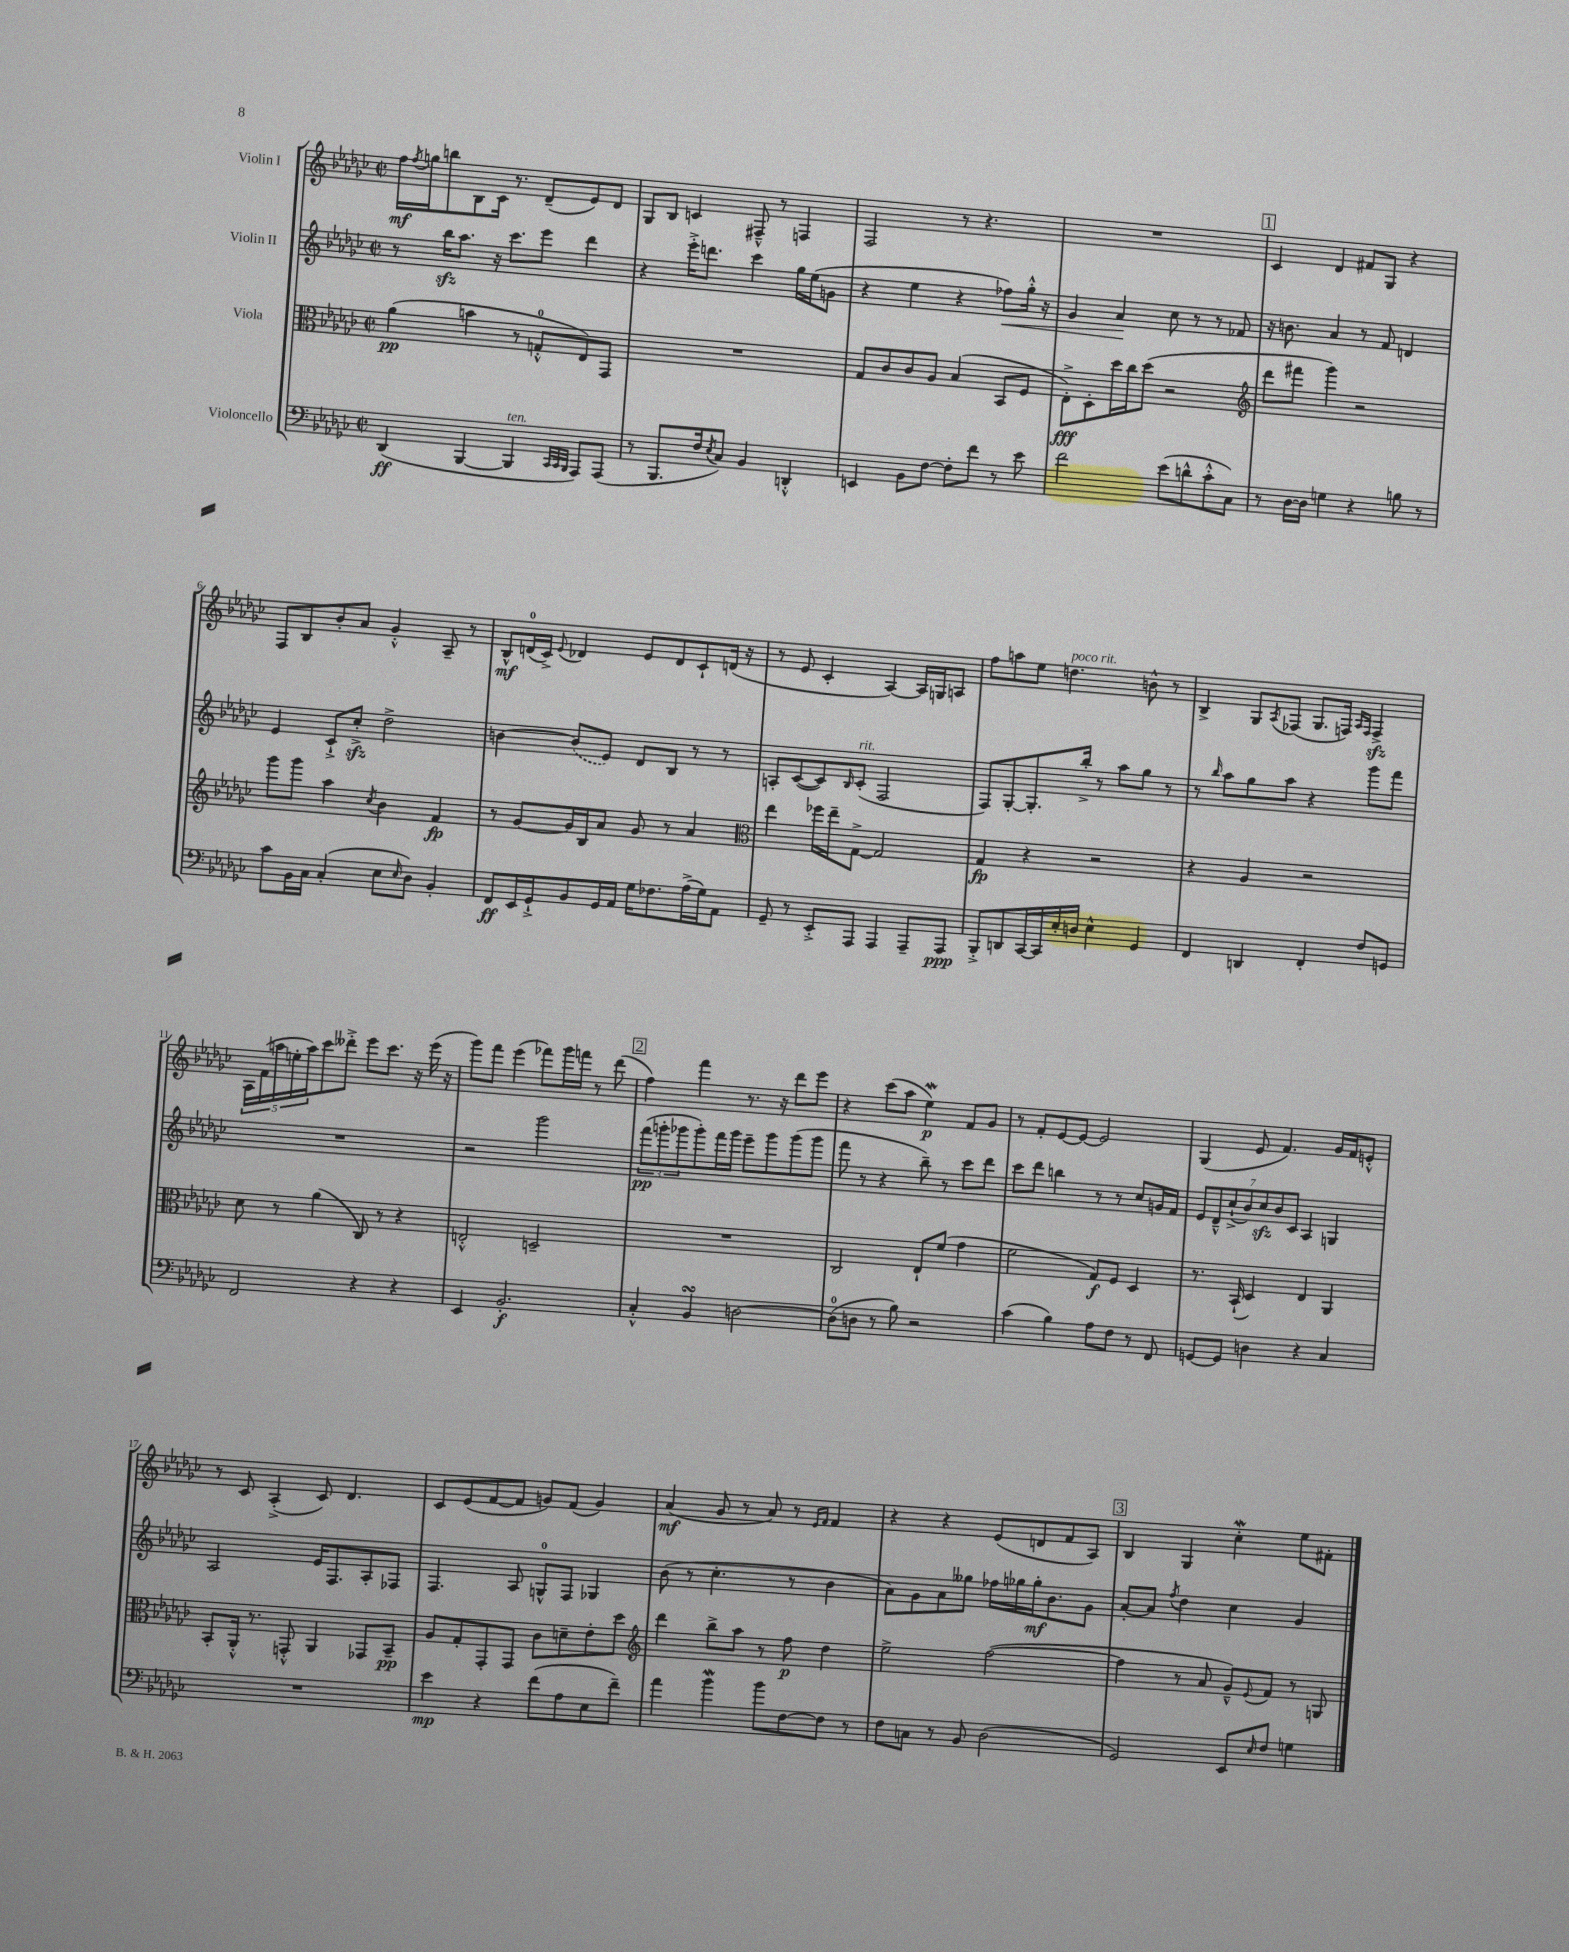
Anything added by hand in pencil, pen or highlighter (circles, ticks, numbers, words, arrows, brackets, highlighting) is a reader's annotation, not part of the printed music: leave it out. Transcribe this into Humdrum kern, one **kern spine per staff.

**kern	**kern	**kern	**kern
*staff4	*staff3	*staff2	*staff1
*clefF4	*clefC3	*clefG2	*clefG2
*k[b-e-a-d-g-c-]	*k[b-e-a-d-g-c-]	*k[b-e-a-d-g-c-]	*k[b-e-a-d-g-c-]
*M2/2	*M2/2	*M2/2	*M2/2
*met(c|)	*met(c|)	*met(c|)	*met(c|)
(4DD-/	(4a-\	8r	16ff\LL
.	.	.	8qff/
.	.	.	16gg\J
.	.	16bb-\LK	8bb\
.	.	8.aa-\J	.
[4BBB-/	4b\	.	8B-\
.	.	16r	16c-\Jk
.	.	8.ccc-\L	8.r
4BBB-/]	8r	.	.
.	8G'^^/L	8eee-\J	(8d-~/L
32qqCC-/LLL	.	.	.
32qqCC-/	.	.	.
32qqBBB-/JJJ	.	.	.
8AAA-/L)	8E-/)	4ddd-\	8e-/)
(8AAA-/J	8GG-/J	.	8d-/J
=	=	=	=
8r	1r	4r	8G-/L
8.BBB-/L	.	.	8B-/J
.	.	16eee-'^\LK	4c/
16F/k	.	8.ddd\J	.
8qE-/	.	.	.
8C-/J)	.	.	.
4BB-/	.	4ccc-\	8F#~^^/
.	.	.	8r
4DD'^^/	.	16gg-\LL	4F/
.	.	(16ee-\J	.
.	.	8g\J	.
=	=	=	=
4EE/	8G-/L	4r	2F/
.	8c-/	.	.
8BB-\L	8c-/	4ee-\	.
[8F\J	8A-/J	.	.
8F'\]L	(4B-/	4r	8r
8f\J	.	.	4.r
8r	8BB-/L	8ff-\L)	.
8e-\	8F/J	16gg-'^^\Jk	.
.	.	16r	.
=	=	=	=
2f\	8E-'^\L)	4g-/	1r
.	8D-'\	.	.
.	16dd-\L	4a-/	.
.	16cc-\J	.	.
.	(8dd-\J	.	.
(8e-\L	2r	8cc-\	.
8d^^\	.	8r	.
8c-'^^\	.	8r	.
8C-\J)	.	8f-/	.
=	=	=	=
*	*clefG2	*	*
8r	8ddd-\L	16r	4c-/
.	.	8.b\	.
[16D-\LL	8fff#\J	.	.
16D-\]JJ	.	.	.
4G\	4ggg-\)	4a-/	4d-/
4r	2r	8r	8f#/L
.	.	8f/	8G-/J
8B\	.	4d/	4r
8r	.	.	.
=	=	=	=
8c-\L	8ggg-\L	4e-/	8F/L
16BB-\L	8ggg-\J	.	8B-/
16C-\JJ	.	.	.
(4C-'/	4aa-\	8c-`^/L	8b-'/
.	.	8cc-'^/J	8a-/J
.	8qcc-/	.	.
8E-\L	4b-\	2dd-^\	4g-'^^/
16qqE-/	.	.	.
8D-\J)	.	.	.
4BB-'/	4f/	.	8A-~/
.	.	.	8r
=	=	=	=
8FF/L	8r	[4b\	8B-^^/L
16EE-/L	[8g-/L	.	(16d/L
16GG-`^/J	.	.	16c-^/JJ)
.	.	.	8qqe-/
8BB-/	16g-/]L	(8b/]L	4d-/
.	16B-/J	.	.
16GG-/L	8a-/J	8e-/J)	.
16AA-/JJ	.	.	.
16G-\LK	8g-/	8d-/L	8e-/L
8.F-\	.	.	.
.	8r	8B-/J	8d-/
(16A-^\L	4a-/	8r	8c-`/
16G-\J)	.	.	.
8AA-\J	.	8r	(16d/Jk
.	.	.	16r
=	=	=	=
*	*clefC3	*	*
8GG-~/	4ee-\	8A'/L	8r
8r	.	([8c-/	8e-/
8EE-'^/L	16ff-\LL	8c-/])	4c-'/
.	16ee-~\J	.	.
.	.	16qqB-/	.
8AAA-/J	[8G-^\J	(8c-'/J	.
4AAA-/	2G-/]	2F/	[4A-/)
8AAA-~/L	.	.	16A-/]LL
.	.	.	16G/J
8AAA-/J	.	.	8A/J
=	=	=	=
8BBB-'^/L	4G-/	8F/L)	8ff\L
8DD/	.	[8G-'/	8aa\
[16CC-/L	4r	8.G-'/]	8ee-\J
16CC-/]	.	.	.
16E-'/	.	.	4.dd\
16D/JJ	.	16bb-'^/Jk	.
4E-^^\	2r	8r	.
.	.	8aa-\L	.
4GG-/	.	8gg-\J	8b^^\
.	.	8r	8r
=	=	=	=
4FF/	4r	8r	4B-^/
.	.	16qqbb-/	.
.	.	8aa-\L	.
4DD/	4A-/	8gg-\	8G-/L
.	.	.	8qA-/
.	.	8aa-\J	(8F-/J
4FF'/	2r	4r	8.G-/L
.	.	.	16F/Jk)
.	.	.	16qqA-/LL
.	.	.	16qqF/JJ
8F/L	.	8ggg-\L	4F^/
8GG/J	.	8fff\J	.
=	=	=	=
2FF/	8d-\	1r	20A-\LL
.	.	.	(20f\
.	.	.	20aa\
.	8r	.	.
.	.	.	20ee'\
.	.	.	20aa\J)
.	(4a-\	.	8ccc-\
.	.	.	8ddd--'^\J
4r	8C-/)	.	8eee-\L
.	8r	.	8.ccc-\J
4r	4r	.	.
.	.	.	16r
.	.	.	(16eee-\
.	.	.	16r
=	=	=	=
4EE-/	2E'^^/	2r	8ggg-\L)
.	.	.	8fff\J
2.BB-'/	.	.	(4eee-\
.	2D~/	2ggg-\	8fff-\L)
.	.	.	16ggg-\L
.	.	.	16fff\JJ
.	.	.	8r
.	.	.	(8ddd-\
=	=	=	=
4C-'^^/	1r	(12fff\L	4ff\)
.	.	12ggg'\	.
.	.	12ggg-\	.
4BB-/	.	8ggg-'\)	4fff\
.	.	16fff\L	.
.	.	16ggg-\JJ	.
[2D\	.	8eee-~\L	8.r
.	.	8ggg-\	.
.	.	.	16r
.	.	(8ggg-\	8ddd-\L
.	.	8ggg-\J	8eee-\J
=	=	=	=
(8D\]L	2C-/	8fff\	4r
8D\J	.	8r	.
8r	.	4r	(8ccc-\L
8B-\)	.	.	8aa-\J
2r	8E-`/L	8bb-~\)	4ee-\)
.	(8f/J	8r	.
.	4g-\	8ccc-\L	8f/L
.	.	8ddd-\J	8g-/J
=	=	=	=
(4c-\	2f\	8ccc-\L	8r
.	.	8ddd-\J	8f'/L
4B-\)	.	4bb\	[8e-/
.	.	.	8e-/_J
8A-\L	8G-/L)	8r	2e-/]
8F\J	8F/J	8r	.
8r	4D-/	8cc-/L	.
8FF/	.	16g/L	.
.	.	16f/JJ	.
=	=	=	=
[8GG/L	8.r	14e-/L	(4G-/
.	.	14d-~^^/	.
8GG/]J	.	.	.
.	.	(14cc-`^/	.
.	(16BB-`/	.	.
.	.	14b-/)	.
4D\	4D-/)	.	8e-/
.	.	14cc-/	.
.	.	14b-/	.
.	.	.	4.f/)
.	.	14c-/J	.
4r	4E-/	4A-/	.
4C-/	4AA-/	4G/	16g-/LL
.	.	.	16f/J
.	.	.	8e'^^/J
=	=	=	=
1r	8BB-'/L	2A-/	8r
.	16AA-'^^/Jk	.	8c-/
.	8.r	.	.
.	.	.	(4A-'^/
.	8GG'^^/	.	.
.	4AA-/	16e-/LK	8c-/)
.	.	8.F/	.
.	.	.	4.d-/
.	8GG-/L	8A-'/	.
.	8BB-~/J	8F-/J	.
=	=	=	=
4e-\	8A-/L	4.F/	8c-/L
.	8G-'/	.	(8e-/
4r	8GG-'/	.	[8f/
.	8GG-/J	8A-/	8f/]J
(8f\L	8c-\L	8G^^/L	8g/L)
8A-\	8d~\	8F/J	(8f/J
8E-\	8e-'\	4G-/	4g/)
8f~\J)	8dd-\J	.	.
=	=	=	=
*	*clefG2	*	*
4a-\	4ddd-\	(8b-\	(4a-/
.	.	8r	.
4b-\	8bb-^\L	4.cc-'\	8g-/
.	8aa-\J	.	8r
8b-\L	8r	.	8a-/)
[8F\	8ff\	8r	8r
.	.	.	16qqe-/LL
.	.	.	16qqf/JJ
8F\]J	4dd-\	4b-\	4f/
8r	.	.	.
=	=	=	=
8F\L	2ee-^\	8a-\L)	4r
8C\J	.	8g-\	.
8r	.	8a-\	4r
8BB-/	.	8gg--\J	.
(2D-\	([2ff\	16ff-\LL	(8e-/L
.	.	16gg-\	.
.	.	16gg-'\J	8d/
.	.	8.b-\	.
.	.	.	8f/
.	.	8g-\J	8A-/J)
=	=	=	=
2GG-/)	4ff\]	[8a-'/L	4B-/
.	.	8a-/]J	.
.	.	8qff/	.
.	8r	4dd-\	4G-/
.	8a-/	.	.
8EE-/L	8g-~^^/L)	4cc-\	4cc-'\
16qqE-/	8qqe-/	.	.
8F/J	8f/J	.	.
4G\	8r	4g-/	8ee-\L
.	8G/	.	8f#'\J
==	==	==	==
*-	*-	*-	*-
